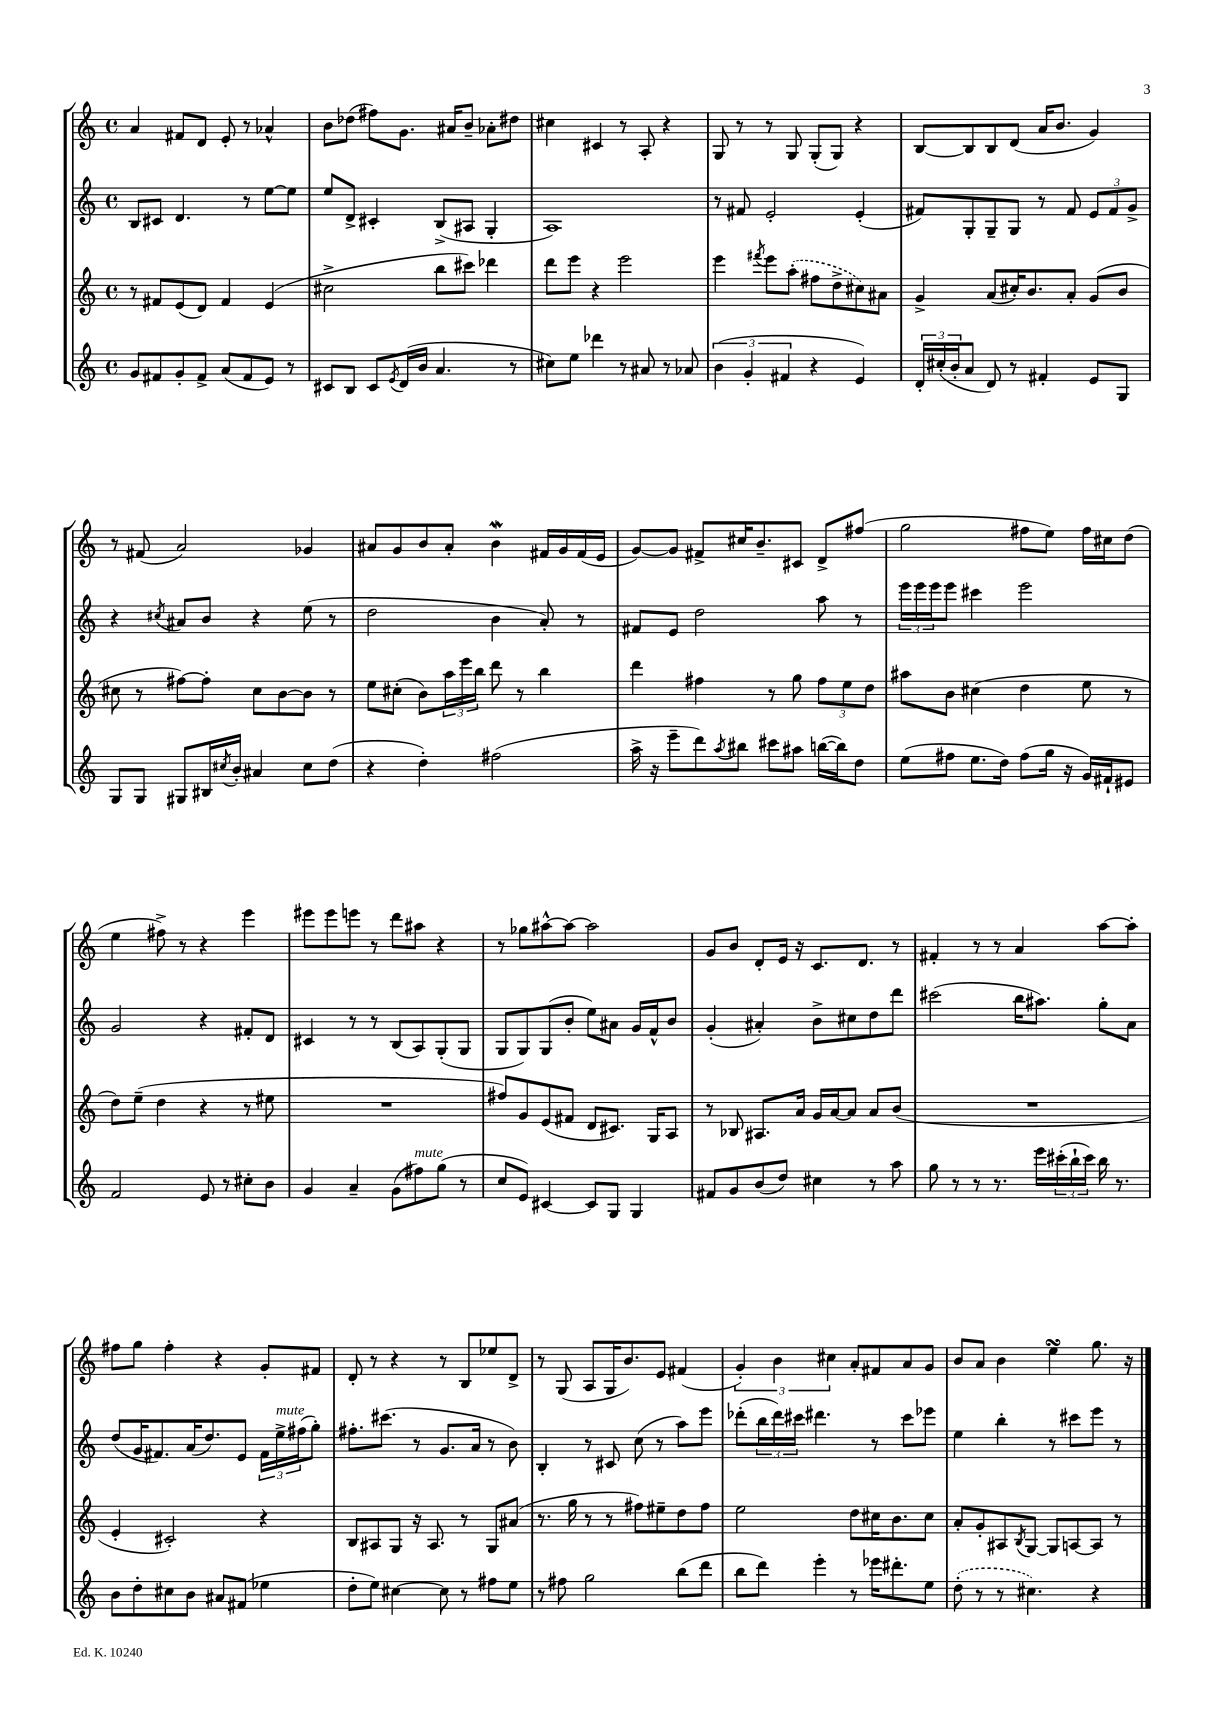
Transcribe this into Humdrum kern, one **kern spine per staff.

**kern	**kern	**kern	**kern
*part4	*part3	*part2	*part1
*staff4	*staff3	*staff2	*staff1
*clefG2	*clefG2	*clefG2	*clefG2
*k[]	*k[]	*k[]	*k[]
*M4/4	*M4/4	*M4/4	*M4/4
*met(c)	*met(c)	*met(c)	*met(c)
=33	=33	=33	=33
8g/L	8r	8B/L	4a/
8f#X/	8f#X/L	8c#X/J	.
8g'/	(8e/	4.d/	8f#X/L
8f#^/J	8d/J)	.	8d/J
(8a/L	4f#/	.	8e'/
8f#/	.	8r	8r
8e/J)	(4e/	[8ee\L	4a-X^^/
8r	.	8ee\J]	.
=34	=34	=34	=34
8c#X/L	2cc#X^\	8ee/L	8b\L
8B/J	.	8d^/J	(8dd-X\J
8c#/L	.	4c#X'/	8ff#X\L)
8qe/	.	.	.
(16d/L	.	.	8.g\J
16b/JJ	.	.	.
4.a/	8bb\L	(8B^/L	.
.	.	.	16a#X/KL
.	8ccc#X\J)	8A#X/J	8b~/J
.	4ddd-X\	4G'/	8a-X'\L
8r	.	.	8dd#X\J
=35	=35	=35	=35
8cc#X\L)	8ddd\L	1A)	4cc#X\
8ee\J	8eee\J	.	.
4ddd-X\	4r	.	4c#X/
8r	2eee\	.	8r
8a#X/	.	.	8A'/
8r	.	.	4r
8a-X/	.	.	.
=36	=36	=36	=36
(6b\	4eee\	8r	8G/
.	.	8f#X/	8r
6g'/	.	.	.
.	8qfff#X/	.	.
.	8eee\L	2e'/	8r
6f#X/	.	.	.
.	(8aa'\J	.	8G/
4r	8ff#X\L	.	(8G'/L
.	8dd^\	.	8G/J)
4e/)	8cc#X\)	(4e'/	4r
.	8a#X\J	.	.
=37	=37	=37	=37
24d'/LL	4g^/	8f#X/L)	[8B/L
(24cc#X'/	.	.	.
24b'/J	.	.	.
8a/J	.	8G'/	8B/]
8d/)	(8a/L	8G~/	8B/
8r	16cc#X'/K)	8G/J	(8d/J
.	8.b/	.	.
4f#X'/	.	8r	16a/KL
.	.	.	8.b/J
.	8a'/J	8f#/	.
8e/L	(8g/L	12e/L	4g/)
.	.	12f#/	.
8G/J	8b/J	.	.
.	.	12g^/J	.
!!LO:LB:g=z
=38	=38	=38	=38
8G/L	8cc#X\	4r	8r
8G/J	8r	.	(8f#X/
.	.	8qcc#X/	.
8G#X/L	[8ff#X\L)	8a#X/L	2a/)
16B#X/L	8ff#'\J]	8b/J	.
8qcc#X/	.	.	.
16b'/JJ	.	.	.
4a#X/	8cc#\L	4r	.
.	[8b\	.	.
8cc#\L	8b\J]	(8ee\	4g-X/
(8dd\J	8r	8r	.
=39	=39	=39	=39
4r	8ee\L	2dd\	8a#X/L
.	(8cc#X'\J	.	8g/
4dd'\)	8b\L)	.	8b/
.	24aa\L	.	8a#'/J
.	24eee\	.	.
.	24bb\JJ	.	.
(2ff#X\	8ddd\	4b\	4bW\
.	8r	.	.
.	4bb\	8a'/)	16f#X/LL
.	.	.	16g/
.	.	8r	(16f#/
.	.	.	16e/JJ
=40	=40	=40	=40
16aa^\	4ddd\	8f#X/L	[8g/L)
16r	.	.	.
8eee~\L	.	8e/J	8g/J]
8ddd\)	4ff#X\	2dd\	8f#X^/L
8qaa/	.	.	.
8bb#X\J	.	.	16cc#X/K
.	.	.	8.b~/
8ccc#X\L	8r	.	.
8aa#X\J	8gg\	.	8c#X/J
([16bbn\LL	12ff#\L	8aa\	8d^/L
16bb\J])	.	.	.
.	12ee\	.	.
8dd\J	.	8r	(8ff#X/J
.	12dd\J	.	.
=41	=41	=41	=41
(8ee\L	8aa#X\L	24eee\LL	2gg\
.	.	24eee\	.
.	.	24eee\J	.
8ff#X\J	8b\J	8eee\J	.
8.ee\L	(4cc#X\	4ccc#X\	.
16dd\Jk)	.	.	.
(8ff#\L	4dd\	2eee\	8ff#X\L
16gg\Jk	.	.	8ee\J)
16r	.	.	.
16g/LL)	8ee\	.	16ff#\LL
16f#X`/J	.	.	16cc#X\J
8e#X/J	8r	.	(8dd\J
!!LO:LB:g=z
=42	=42	=42	=42
2f/	8dd\L)	2g/	4ee\
.	(8ee~\J	.	.
.	4dd\	.	8ff#X^\)
.	.	.	8r
8e/	4r	4r	4r
8r	.	.	.
8cc#X'\L	8r	8f#X'/L	4eee\
8b\J	8ee#X\	8d/J	.
=43	=43	=43	=43
4g/	1r	4c#X/	8eee#X\L
.	.	.	8eee#\
4a~/	.	8r	8eeen\J
.	.	8r	8r
(8g\L	.	(8B/L	8ddd\L
!LO:TX:a:i:t=mute	!	!	!
8ff#X\)	.	8A/)	8aa#X\J
(8gg\J	.	(8G'/	4r
8r	.	8G/J	.
=44	=44	=44	=44
8cc/L	8ff#X/L)	8G/L	8r
8e/J)	8g/	8G/)	8gg-X\L
[4c#X/	(8e/	(8G/	[8aa#X^^\
.	8f#X/J	8b'/J	8aa#\J_
8c#/L]	8d/L	8ee\L)	2aa#\]
8G/J	8.c#X/J)	8a#X\J	.
4G/	.	16g/LL	.
.	16G/KL	16f^^/J	.
.	8A/J	8b/J	.
=45	=45	=45	=45
8f#X/L	8r	(4g'/	8g/L
8g/	8B-X/	.	8b/J
(8b/	8.A#X/L	4a#X'/)	8d'/L
8dd/J)	.	.	16e/Jk
.	16a/Jk	.	16r
4cc#X\	16g/LL	8b^\L	8.c/L
.	[16a/J	.	.
.	8a/J]	8cc#X\	.
.	.	.	8.d/J
8r	8a/L	8dd\	.
8aa\	(8b/J	8ddd\J	8r
=46	=46	=46	=46
8gg\	1r	(2ccc#X\	4f#X'/
8r	.	.	.
8r	.	.	8r
8.r	.	.	8r
.	.	16bb\KL	4a/
16eee\LL	.	8.aa#X\J)	.
(24ccc#X'\	.	.	.
24bb`\	.	.	.
24ccc#\JJ)	.	.	.
16bb\	.	8gg'\L	[8aa\L
8.r	.	.	.
.	.	8a\J	8aa'\J]
!!LO:LB:g=z
=47	=47	=47	=47
8b\L	4e'/	(8dd/L	8ff#X\L
8dd'\	.	16g/K	8gg\J
.	.	8.f#X/)	.
8cc#X\	2c#X'/)	.	4ff#'\
8b\J	.	(16a/K	.
.	.	8.dd/)	.
8a#X/L	.	.	4r
(8f#X/J	.	8e/J	.
4ee-X\	4r	24f#\LL	8g'/L
!	!	!LO:TX:a:i:t=mute	!
.	.	24ee^\	.
.	.	(24ff#X\J	.
.	.	8gg'\J)	8f#X/J
=48	=48	=48	=48
8dd'\L	8B/L	8.ff#X'\L	8d'/
8ee\J)	8A#X/	.	8r
.	.	(8.ccc#X\J	.
[4cc#X\	8G/J	.	4r
.	16r	8r	.
.	8.A#/	.	.
8cc#\]	.	8.g/L	8r
8r	8r	.	8B/L
.	.	16a/Jk	.
8ff#X\L	8G/L	8r	8ee-X/
8ee\J	(8a#X/J	8b\)	8d^/J
=49	=49	=49	=49
8r	8.r	4B'/	8r
8ff#X\	.	.	(8G/
.	16gg\	.	.
2gg\	8r	8r	8A/L
.	8r	8c#X/	16G/K
.	.	.	8.b/)
.	8ff#X\L)	(8cc\	.
.	8ee#X~\	8r	8e/J
(8bb\L	8dd\	8aa\L)	(4f#X/
8ddd\J	8ff#\J	8eee\J	.
=50	=50	=50	=50
8bb\L	2ee\	(8ddd-X'\L	6g'/)
8ddd\J)	.	24bb\L	.
.	.	24ddd-\)	6b\
.	.	24ccc#X\JJ	.
4eee'\	.	4.ddd#X\	.
.	.	.	6cc#X\
8r	8dd\L	.	8a'/L
16eee-X\KL	16cc#X\K	8r	8f#X/
8.ddd#X'\	8.b\	.	.
.	.	8ccc#\L	8a/
8ee\J	8cc#\J	8eee-X\J	8g/J
=51	=51	=51	=51
(8dd'\	8a'/L	4ee\	8b/L
8r	8g'/	.	8a/J
8r	8A#X/	4bb'\	4b\
.	8qB/	.	.
4.cc#X\)	[8G/J	.	.
.	8G/L]	8r	4eesSsS\
.	[8An/	8ccc#X\L	.
4r	8A/J]	8eee\J	8.gg\
.	8r	8r	.
.	.	.	16r
==	==	==	==
*-	*-	*-	*-
